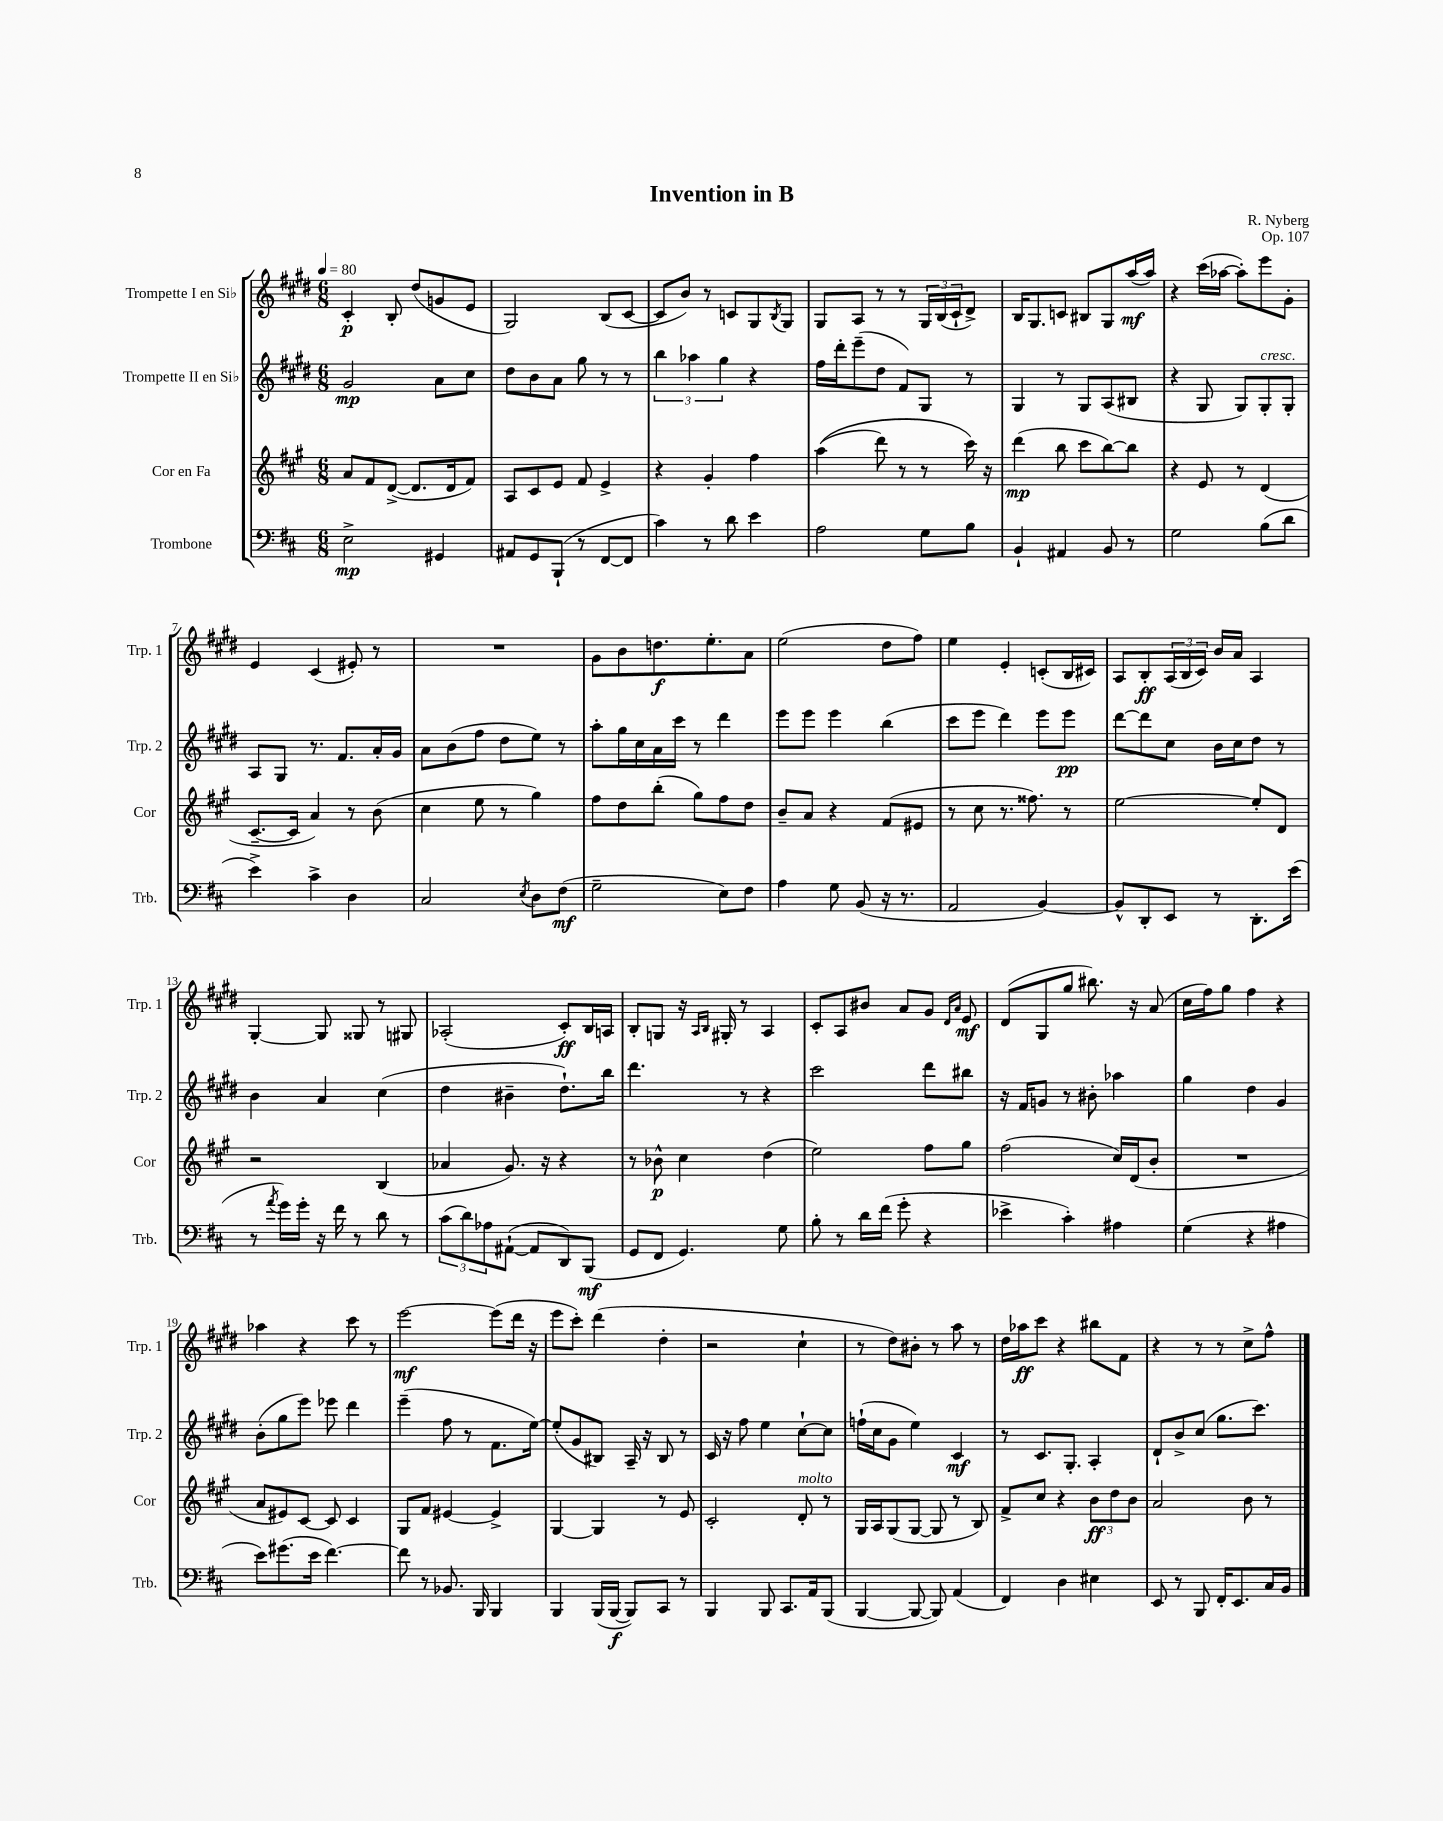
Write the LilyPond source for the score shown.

\header { title = "Invention in B" composer = "R. Nyberg" opus = "Op. 107" }
<<
\new StaffGroup <<
\new Staff = "s0" \with { instrumentName = "Trompette I en Sib" shortInstrumentName = "Trp. 1" } {
    \clef treble \key e \major \numericTimeSignature \time 6/8 \tempo 4 = 80
    cis'4-.\p b8-. dis''8( g'8 e'8 |
    gis2) b8( cis'8~ |
    cis'8 b'8) r8 c'8 gis8 \acciaccatura { b8 } gis8 |
    gis8 a8 r8 r8 \tuplet 3/2 { gis16 b16( cis'16-! } dis'8->) |
    b16 gis8. c'8 bis8 gis8 a''16\mf( a''16) |
    r4 cis'''16( aes''16~ aes''8-.) e'''8 gis'8-. |
    e'4 cis'4( eis'8-.) r8 |
    R2. |
    gis'8 b'8 d''8.\f e''8.-. a'8 |
    e''2( dis''8 fis''8) |
    e''4 e'4-. c'8-.( b16 cis'16) |
    a8 b8-.\ff \tuplet 3/2 { a16( b16 cis'16) } b'16 a'16 a4 |
    gis4~-. gis8 gisis8 r8 gis8 |
    aes2-.( cis'8-.\ff) b16 a16 |
    b8-. g8 r16 \grace { a16 b16 } gis16-. r8 a4 |
    cis'8-. a8 bis'8 a'8 gis'8 \grace { dis'16 a'16 } e'8\mf |
    dis'8( gis8 gis''8 bis''8.) r16 a'8( |
    cis''16 fis''16) gis''8 fis''4 r4 |
    aes''4 r4 cis'''8 r8 |
    e'''2~\mf e'''8( dis'''16 r16 |
    e'''8 cis'''8-.) dis'''4( dis''4-. |
    r2 cis''4-! |
    r8 dis''8) bis'8-. r8 a''8 r8 |
    dis''16 aes''16\ff cis'''8 r4 bis''8 fis'8 |
    r4 r8 r8 cis''8-> fis''8-^ \bar "|." |
}
\new Staff = "s1" \with { instrumentName = "Trompette II en Sib" shortInstrumentName = "Trp. 2" } {
    \clef treble \key e \major \numericTimeSignature \time 6/8
    gis'2\mp a'8 cis''8 |
    dis''8 b'8 a'8 gis''8 r8 r8 |
    \tuplet 3/2 { b''4 aes''4 gis''4 } r4 |
    fis''16 dis'''16-. e'''8--( dis''8 fis'8) gis8 r8 |
    gis4 r8 gis8 a8( bis8 |
    r4 gis8 gis8) gis8-.^\markup { \italic "cresc." } gis8-. |
    a8 gis8 r8. fis'8. a'16-. gis'16 |
    a'8 b'8( fis''8 dis''8 e''8) r8 |
    a''8-. gis''16 cis''16 a'16 cis'''16 r8 dis'''4 |
    e'''8 e'''8 e'''4 b''4( |
    cis'''8 e'''8 dis'''4) e'''8 e'''8\pp |
    dis'''8~ dis'''8 cis''8 b'16 cis''16 dis''8 r8 |
    b'4 a'4 cis''4( |
    dis''4 bis'4-- dis''8.-!) b''16 |
    dis'''4. r8 r4 |
    cis'''2 dis'''8 bis''8 |
    r16 fis'16 g'8 r8 bis'8-. aes''4 |
    gis''4 dis''4 gis'4 |
    b'8-.( gis''8 e'''8) ees'''8 dis'''4 |
    e'''4--( fis''8 r8 fis'8. e''16~) |
    e''8-.( gis'8 bis8) a16-- r16 bis8 r8 |
    cis'16 r16 fis''8 e''4 cis''8~-! cis''8 |
    f''16-!( cis''16 gis'8 e''4) cis'4\mf |
    r8 cis'8. gis8.-. a4-. |
    dis'8-! b'8-> cis''8( gis''8. cis'''8.) \bar "|." |
}
\new Staff = "s2" \with { instrumentName = "Cor en Fa" shortInstrumentName = "Cor" } {
    \clef treble \key a \major \numericTimeSignature \time 6/8
    a'8 fis'8 d'8~->( d'8. d'16 fis'8) |
    a8 cis'8 e'8 fis'8 e'4-> |
    r4 gis'4-. fis''4 |
    a''4(\( d'''8) r8 r8 cis'''16\) r16 |
    d'''4\mp( b''8 cis'''8 b''8~) b''8 |
    r4 e'8 r8 d'4( |
    cis'8.~-- cis'16 a'4) r8 b'8( |
    cis''4 e''8 r8 gis''4) |
    fis''8 d''8 b''8-.( gis''8) fis''8 d''8 |
    b'8-- a'8 r4 fis'8( eis'8 |
    r8 cis''8 r8. fisis''8.) r8 |
    e''2~ e''8-. d'8 |
    r2 b4( |
    aes'4 gis'8.) r16 r4 |
    r8 bes'8-^\p cis''4 d''4( |
    e''2) fis''8 gis''8 |
    fis''2( cis''16) d'16( b'8-. |
    R2. |
    a'8 eis'8) cis'8~ cis'8 cis'4 |
    gis8 fis'8 eis'4~ eis'4-> |
    gis4~ gis4 r8 e'8 |
    cis'2-. d'8-.^\markup { \italic "molto" } r8 |
    gis16 a16 gis8( gis8~ gis8 r8 b8) |
    fis'8-> cis''8 r4 \tuplet 3/2 { b'8\ff d''8 b'8 } |
    a'2 b'8 r8 \bar "|." |
}
\new Staff = "s3" \with { instrumentName = "Trombone" shortInstrumentName = "Trb." } {
    \clef bass \key d \major \numericTimeSignature \time 6/8
    e2->\mp gis,4 |
    ais,8 g,8 b,,8-!( r8 fis,8~ fis,8 |
    cis'4) r8 d'8 e'4 |
    a2 g8 b8 |
    b,4-! ais,4 b,8 r8 |
    g2 b8( d'8 |
    e'4->) cis'4-> d4 |
    cis2 \acciaccatura { e8 } d8 fis8\mf( |
    g2-- e8) fis8 |
    a4 g8 b,8( r16 r8. |
    a,2 b,4~) |
    b,8-^ d,8-. e,8 r8 d,8.-. e'16( |
    r8 \acciaccatura { a'8 } g'16) g'16-. r16 fis'16 r8 d'8 r8 |
    \tuplet 3/2 { cis'8( d'8) aes8 } ais,8~-!( ais,8 d,8) b,,8\mf( |
    g,8 fis,8 g,4.) g8 |
    b8-. r8 d'16 fis'16( g'8-. r4 |
    ees'4-> cis'4-.) ais4 |
    g4( r4 ais4 |
    e'8) gis'8.( e'16 fis'4.~) |
    fis'8 r8 bes,8. b,,16 b,,4 |
    b,,4 b,,16( b,,16~\f b,,8) cis,8 r8 |
    b,,4 b,,8 cis,8. a,16 b,,8( |
    b,,4~ b,,8~ b,,8) a,4( |
    fis,4) d4 eis4 |
    e,8 r8 b,,8 fis,16-. e,8. cis16 b,16 \bar "|." |
}
>>
>>
